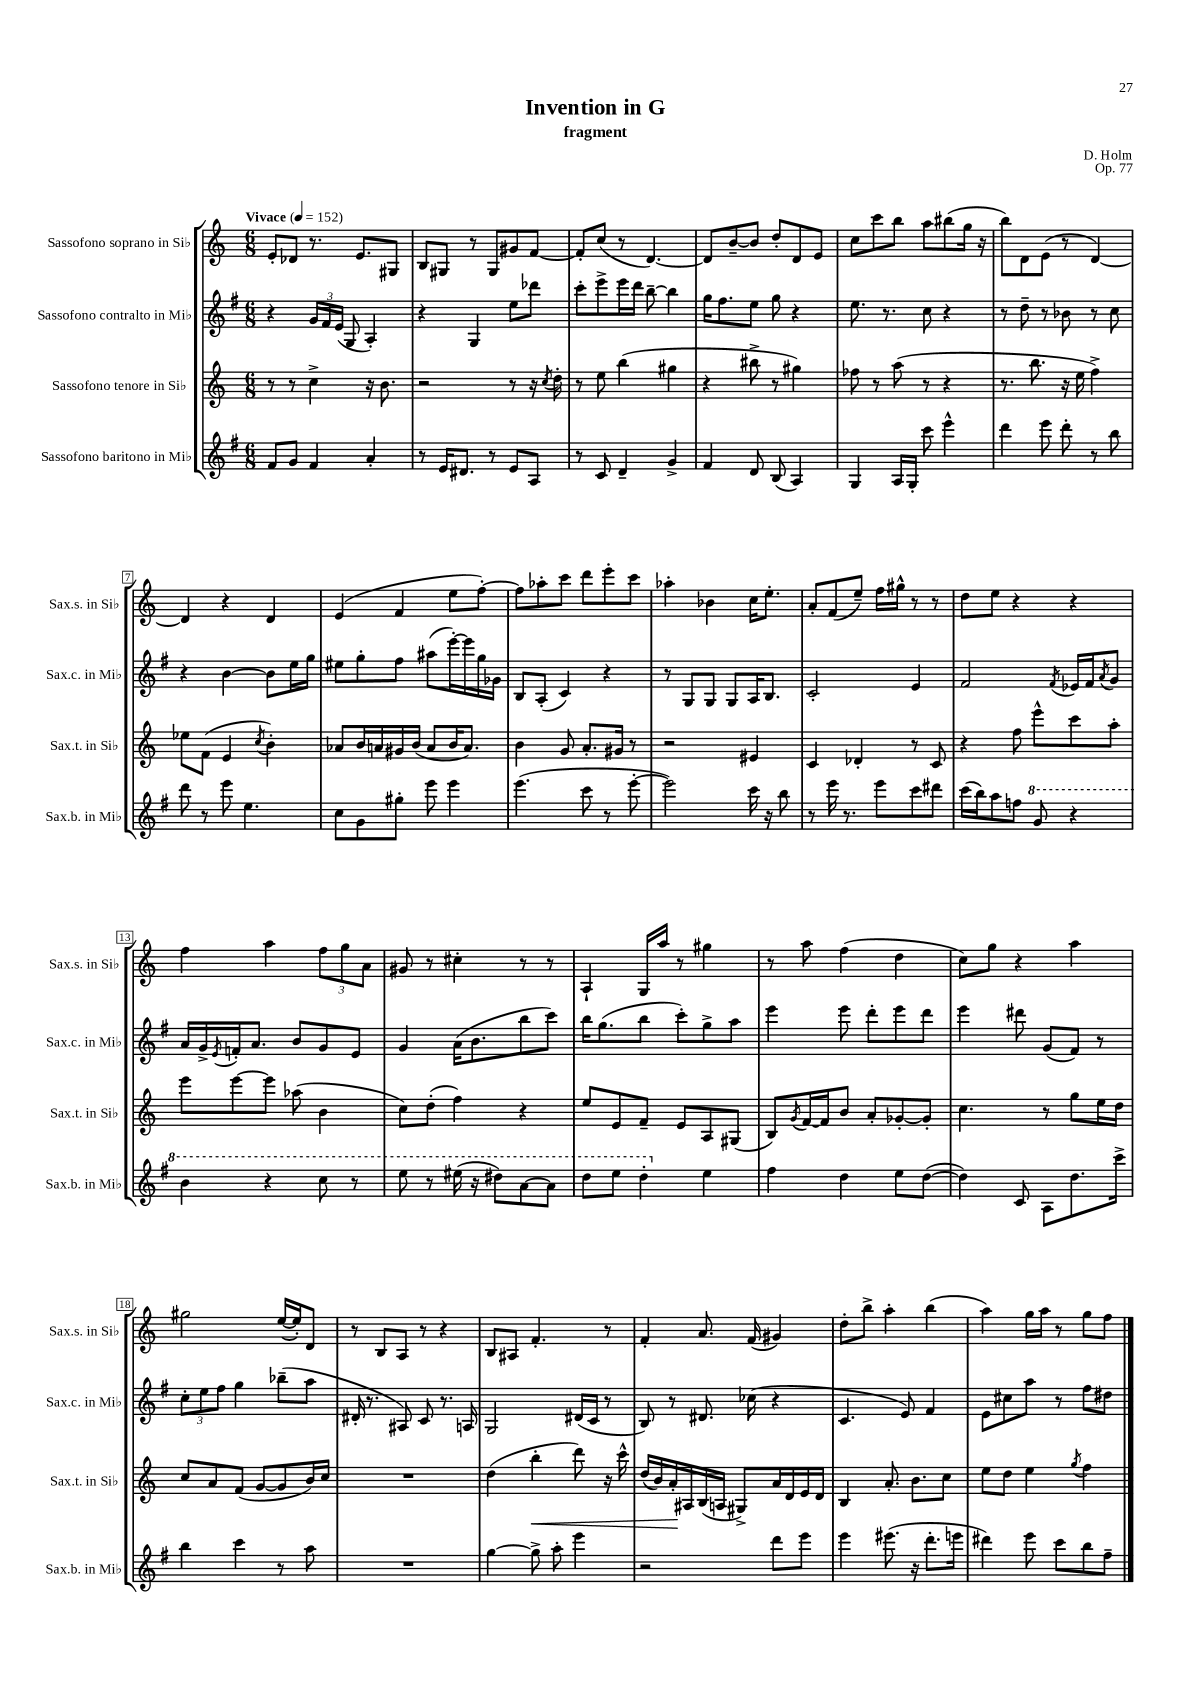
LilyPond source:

\header { title = "Invention in G" composer = "D. Holm" subtitle = "fragment" opus = "Op. 77" }
<<
\new StaffGroup <<
\new Staff = "s0" \with { instrumentName = "Sassofono soprano in Sib" shortInstrumentName = "Sax.s. in Sib" } {
    \clef treble \key c \major \numericTimeSignature \time 6/8 \tempo "Vivace" 4 = 152
    e'8-. des'8 r8. e'8. gis8 |
    b8 gis8 r8 gis8 gis'8 f'8~ |
    f'8-. c''8( r8 d'4.~) |
    d'8 b'8~-- b'8 d''8-. d'8 e'8 |
    c''8 c'''8 b''8 a''8 bis''8( g''16 r16 |
    b''8) d'8 e'8( r8 d'4~) |
    d'4 r4 d'4 |
    e'4( f'4 e''8 f''8~-.) |
    f''8 aes''8-. c'''8 d'''8 e'''8-. c'''8 |
    aes''4-. bes'4 c''16 e''8.-. |
    a'8-. f'8( e''8--) f''16 gis''16-^ r8 r8 |
    d''8 e''8 r4 r4 |
    f''4 a''4 \tuplet 3/2 { f''8 g''8 a'8 } |
    gis'8 r8 cis''4-. r8 r8 |
    a4-! g16 a''16 r8 gis''4 |
    r8 a''8 f''4( d''4 |
    c''8) g''8 r4 a''4 |
    gis''2 e''16~( e''16-.) d'8 |
    r8 b8 a8 r8 r4 |
    b8 ais8 f'4.-. r8 |
    f'4-. a'8. f'16( gis'4) |
    d''8-. b''8-> a''4-. b''4( |
    a''4) g''16 a''16 r8 g''8 f''8 \bar "|." |
}
\new Staff = "s1" \with { instrumentName = "Sassofono contralto in Mib" shortInstrumentName = "Sax.c. in Mib" } {
    \clef treble \key g \major \numericTimeSignature \time 6/8
    r4 \tuplet 3/2 { g'16 fis'16 e'16( } g8 a4-.) |
    r4 g4 e''8 des'''8 |
    c'''8-. e'''8-> e'''16 d'''16 b''8~-- b''4 |
    g''16 fis''8. e''8 g''8 r4 |
    e''8. r8. c''8 r4 |
    r8 d''8-- r8 bes'8 r8 c''8 |
    r4 b'4~ b'8 e''16 g''16 |
    eis''8 g''8-. fis''8 ais''8( e'''16~-.) e'''16 g''16 ges'16 |
    b8 a8-.( c'4) r4 |
    r8 g8 g8 g8 a16 b8. |
    c'2-. e'4 |
    fis'2 \acciaccatura { fis'8 } ees'16 fis'16 \acciaccatura { a'8 } g'8 |
    a'16 g'16-> \acciaccatura { e'8 } f'16-. a'8. b'8 g'8 e'8 |
    g'4 a'16( b'8. b''8 c'''8) |
    b''16 g''8.( b''8 c'''8-.) g''8-> a''8 |
    e'''4 e'''8 d'''8-. e'''8 d'''8 |
    e'''4 dis'''8 g'8( fis'8) r8 |
    \tuplet 3/2 { c''8-. e''8 fis''8 } g''4 bes''8--( a''8 |
    dis'16-. r8. ais8) c'8 r8. a16 |
    g2 dis'16( c'16 r8 |
    b8) r8 dis'8. ces''16( r4 |
    c'4. e'8) fis'4 |
    e'8 cis''8 a''8 r8 fis''8 dis''8 \bar "|." |
}
\new Staff = "s2" \with { instrumentName = "Sassofono tenore in Sib" shortInstrumentName = "Sax.t. in Sib" } {
    \clef treble \key c \major \numericTimeSignature \time 6/8
    r8 r8 c''4-> r16 b'8. |
    r2 r8 r16 \acciaccatura { c''8 } d''16-. |
    r8 e''8 b''4( gis''4 |
    r4 bis''8-> r8 gis''4) |
    fes''8 r8 a''8( r8 r4 |
    r8. b''8. r16 e''16 f''4->) |
    ees''8 f'8( e'4 \acciaccatura { c''8 } b'4-.) |
    aes'8 b'16 a'16 gis'16 b'16( a'8 b'16 a'8.) |
    b'4 g'8 a'8.-. gis'16 r8 |
    r2 eis'4 |
    c'4 des'4-. r8 c'8 |
    r4 f''8 e'''8-^ c'''8 a''8-. |
    e'''8 e'''8~ e'''8 aes''8( b'4 |
    c''8) d''8-.( f''4) r4 |
    e''8 e'8 f'8-- e'8 a8 gis8( |
    b8) \acciaccatura { g'8 } f'16~ f'16 b'8 a'8-. ges'8~-. ges'8-. |
    c''4. r8 g''8 e''16 d''16 |
    c''8 a'8 f'8( g'8~ g'8 b'16) c''16 |
    R2. |
    d''4( b''4-.\< d'''8) r16 c'''16-^ |
    d''16( b'16) a'16-.\! ais16 b16( a16 gis8->) a'16 d'16 e'16 d'16 |
    b4 a'8.-. b'8. c''8 |
    e''8 d''8 e''4 \acciaccatura { g''8 } f''4 \bar "|." |
}
\new Staff = "s3" \with { instrumentName = "Sassofono baritono in Mib" shortInstrumentName = "Sax.b. in Mib" } {
    \clef treble \key g \major \numericTimeSignature \time 6/8
    fis'8 g'8 fis'4 a'4-. |
    r8 e'16 dis'8. r8 e'8 a8 |
    r8 c'8 d'4-- g'4-> |
    fis'4 d'8 b8( a4) |
    g4 a16 g16-. c'''8 e'''4-^ |
    d'''4 e'''8 d'''8-. r8 b''8 |
    d'''8 r8 e'''8 e''4. |
    c''8 g'8 gis''8-. e'''8 e'''4 |
    e'''4.( c'''8 r8 e'''8~-. |
    e'''2) c'''16 r16 b''8 |
    r8 e'''16 r8. e'''8 c'''8 dis'''8 |
    c'''16( b''16) a''8 f''8 \ottava #1 g''8 r4 |
    b''4 r4 c'''8 r8 |
    e'''8 r8 eis'''16( r16 dis'''8) a''8~ a''8 |
    d'''8 e'''8 d'''4-. \ottava #0 e''4 |
    fis''4 d''4 e''8 d''8~( |
    d''4) c'8 a8 d''8. c'''16-> |
    b''4 c'''4 r8 a''8 |
    R2. |
    g''4~ g''8-> a''8-. e'''4 |
    r2 d'''8 e'''8 |
    e'''4 eis'''8.( r16 d'''8.-. e'''16 |
    dis'''4) e'''8 c'''8 b''8 fis''8-- \bar "|." |
}
>>
>>
\layout { \context { \Score \override BarNumber.stencil = #(make-stencil-boxer 0.1 0.3 ly:text-interface::print) } }
